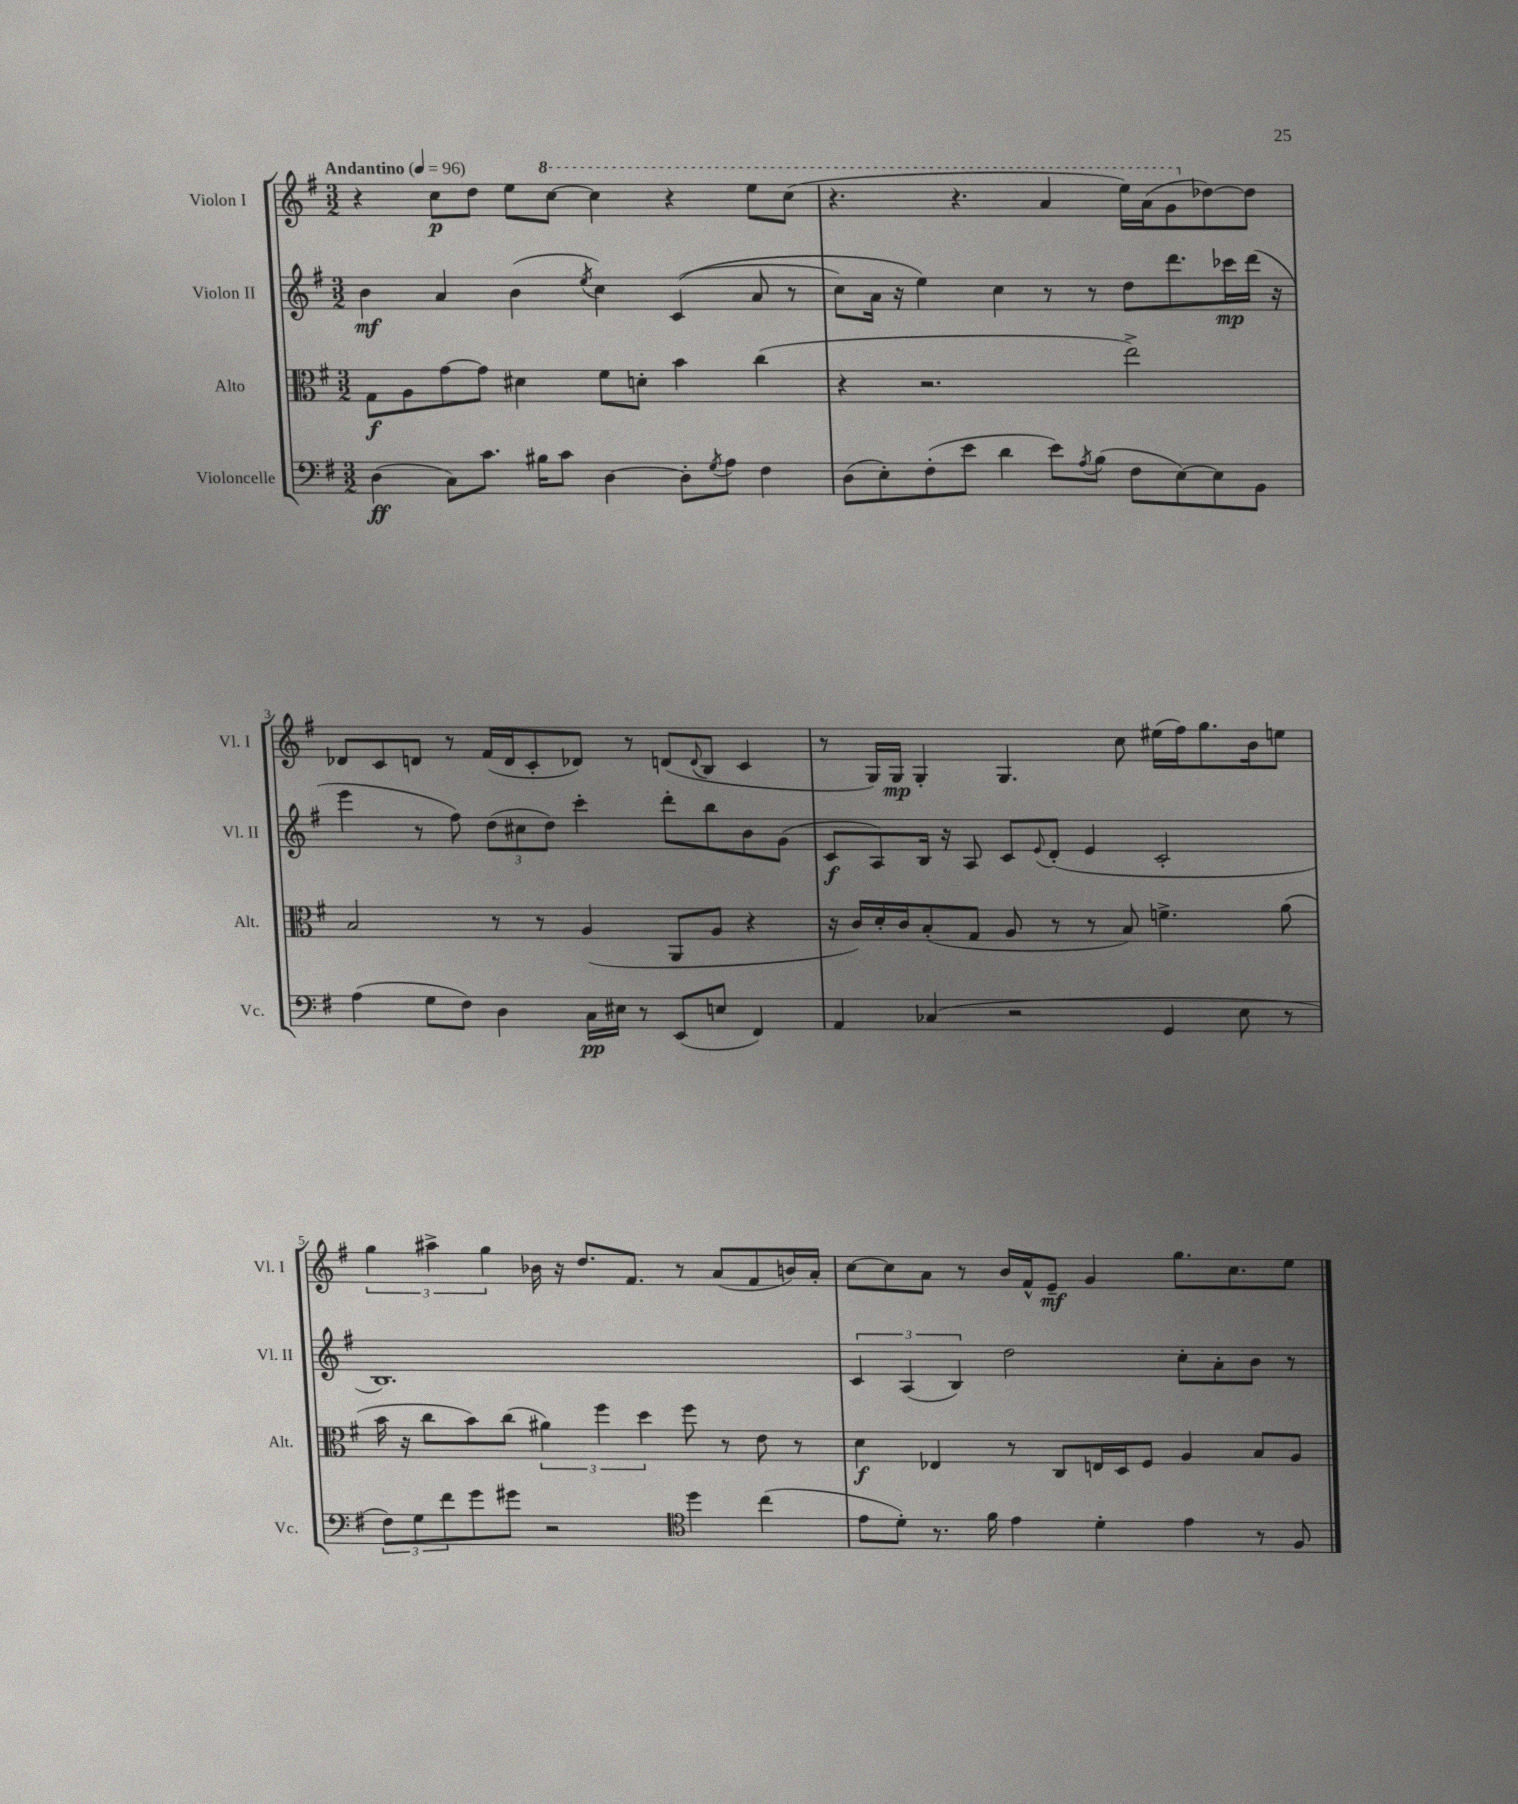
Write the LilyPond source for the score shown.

<<
\new StaffGroup <<
\new Staff = "s0" \with { instrumentName = "Violon I" shortInstrumentName = "Vl. I" } {
    \clef treble \key g \major \numericTimeSignature \time 3/2 \tempo "Andantino" 4 = 96
    r4 c''8\p d''8 e''8 \ottava #1 c'''8~ c'''4 r4 e'''8 c'''8( |
    r4. r4. a''4 e'''16) a''16( g''8 \ottava #0 des''8~) des''8 |
    des'8 c'8 d'8 r8 fis'16( d'16 c'8-. des'8) r8 d'8( \appoggiatura { d'8 } b8 c'4 |
    r8 g16) g16\mp g4-. g4. c''8 eis''16( fis''16) g''8. b'16 e''8 |
    \tuplet 3/2 { g''4 ais''4-> g''4 } bes'16 r16 d''8. fis'8. r8 a'8( fis'8 b'16) a'16-. |
    c''8~ c''8 a'8 r8 b'16 fis'16-^ e'8--\mf g'4 g''8. c''8. e''8 \bar "|." |
}
\new Staff = "s1" \with { instrumentName = "Violon II" shortInstrumentName = "Vl. II" } {
    \clef treble \key g \major \numericTimeSignature \time 3/2
    b'4\mf a'4 b'4( \acciaccatura { e''8 } c''4) c'4(\( a'8 r8 |
    c''8) a'16 r16 e''4\) c''4 r8 r8 d''8 d'''8. ces'''16\mp d'''16( r16 |
    e'''4 r8 fis''8) \tuplet 3/2 { d''8( cis''8 d''8) } c'''4-. d'''8-. b''8 b'8 g'8( |
    c'8\f a8) b16 r16 a8 c'8 \appoggiatura { e'8 } d'8-.( e'4 c'2-. |
    b1.) |
    \tuplet 3/2 { c'4 a4( b4) } d''2 c''8-. a'8-. b'8 r8 \bar "|." |
}
\new Staff = "s2" \with { instrumentName = "Alto" shortInstrumentName = "Alt." } {
    \clef alto \key g \major \numericTimeSignature \time 3/2
    g8\f a8 g'8~ g'8 dis'4 fis'8 d'8-. b'4 c''4( |
    r4 r2. e''2->) |
    b2 r8 r8 a4( a,8 a8 r4 |
    r16 c'16) d'16-. c'16 b8-.( g8 a8 r8 r8 b8) f'4.-> a'8( |
    b'16 r16 c''8 b'8) c''8( \tuplet 3/2 { ais'4) fis''4 d''4 } fis''8 r8 e'8 r8 |
    d'4\f ees4 r8 c8 e16 d16 fis8 a4 b8 a8 \bar "|." |
}
\new Staff = "s3" \with { instrumentName = "Violoncelle" shortInstrumentName = "Vc." } {
    \clef bass \key g \major \numericTimeSignature \time 3/2
    d4\ff( c8) c'8. bis16 c'8 d4~ d8-. \acciaccatura { g8 } a8 fis4 |
    d8( e8-.) fis8-.( e'8 d'4 e'8) \acciaccatura { a8 } b8( fis8 e8~) e8 b,8 |
    a4( g8 fis8) d4 c16\pp eis16 r8 e,8( e8 fis,4) |
    a,4 ces4( r2 g,4 e8 r8 |
    \tuplet 3/2 { fis8) g8 fis'8 } g'8 gis'8 r2 \clef tenor d''4 c''4( |
    e'8 d'8-.) r8. fis'16 e'4 d'4-. e'4 r8 fis8 \bar "|." |
}
>>
>>
